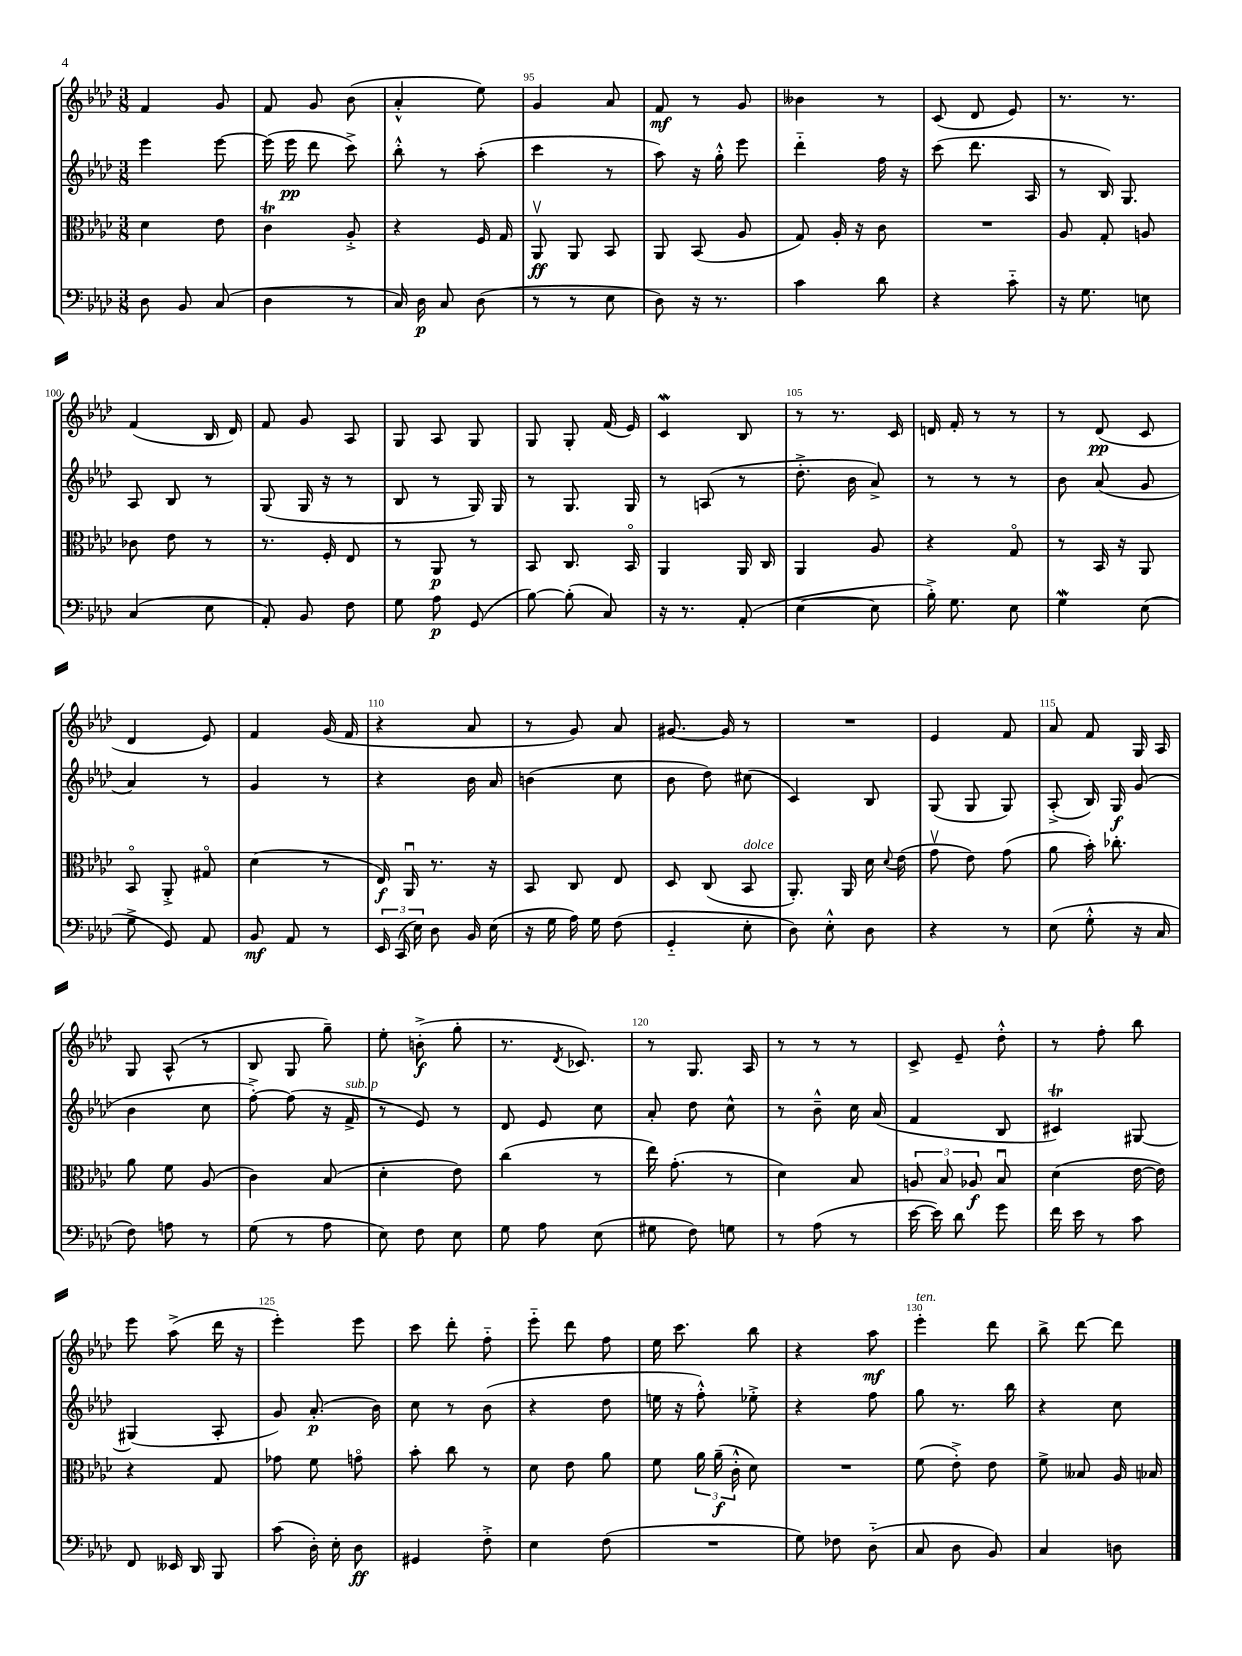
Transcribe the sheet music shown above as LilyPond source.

<<
\new StaffGroup <<
\new Staff = "s0" {
    \clef treble \key aes \major \numericTimeSignature \time 3/8
    \autoBeamOff f'4 g'8 |
    f'8 g'8 bes'8( |
    aes'4-.-^ ees''8) |
    g'4 aes'8 |
    f'8\mf r8 g'8 |
    beses'4 r8 |
    c'8( des'8 ees'8) |
    r8. r8. |
    f'4( bes16 des'16) |
    f'8 g'8 aes8 |
    g8 aes8 g8 |
    g8 g8-. f'16( ees'16) |
    c'4\mordent bes8 |
    r8 r8. c'16 |
    d'16 f'16-. r8 r8 |
    r8 des'8\pp( c'8 |
    des'4 ees'8) |
    f'4 g'16( f'16 |
    r4 aes'8 |
    r8 g'8) aes'8 |
    gis'8.~ gis'16 r8 |
    R4. |
    ees'4 f'8 |
    aes'8 f'8 g16 aes16 |
    g8 aes8-^( r8 |
    bes8 g8 g''8--) |
    ees''8-. b'8-.->\f( g''8-. |
    r8. \acciaccatura { des'8 } ces'8.) |
    r8 g8. aes16 |
    r8 r8 r8 |
    c'8-> ees'8-- des''8-.-^ |
    r8 f''8-. bes''8 |
    ees'''8 aes''8->( des'''16 r16 |
    ees'''4-.) ees'''8 |
    c'''8 des'''8-. f''8-_ |
    ees'''8-_ des'''8 f''8 |
    ees''16 c'''8. bes''8 |
    r4 aes''8\mf |
    ees'''4-.^\markup { \italic "ten." } des'''8 |
    bes''8-> des'''8~ des'''8 \bar "|." |
}
\new Staff = "s1" {
    \clef treble \key aes \major \numericTimeSignature \time 3/8
    \autoBeamOff ees'''4 ees'''8~ |
    ees'''16( ees'''16\pp des'''8 c'''8->) |
    bes''8-.-^ r8 aes''8-.( |
    c'''4 r8 |
    aes''8) r16 g''16-.-^ ees'''8 |
    des'''4-_ f''16 r16 |
    c'''8( des'''8. aes16 |
    r8 bes16) g8. |
    aes8 bes8 r8 |
    g8( g16 r16 r8 |
    bes8 r8 g16) g16 |
    r8 g8. g16 |
    r8 a8( r8 |
    des''8.-.-> bes'16 aes'8->) |
    r8 r8 r8 |
    bes'8 aes'8( g'8 |
    aes'4) r8 |
    g'4 r8 |
    r4 bes'16 aes'16 |
    b'4( c''8 |
    bes'8 des''8) cis''8( |
    c'4) bes8 |
    g8( g8 g8) |
    aes8-.->( bes16) g16\f g'8( |
    bes'4 c''8 |
    f''8~-.->) f''8( r16 f'16->^\markup { \italic "sub. p" } |
    r8 ees'8) r8 |
    des'8 ees'8 c''8 |
    aes'8-. des''8 c''8-^ |
    r8 bes'8---^ c''16 aes'16( |
    f'4 bes8 |
    cis'4\trill) gis8~ |
    gis4( aes8-. |
    g'8) aes'8.-.\p( bes'16) |
    c''8 r8 bes'8( |
    r4 des''8 |
    e''16 r16 f''8-.-^) ees''8-.-> |
    r4 f''8 |
    g''8 r8. bes''16 |
    r4 c''8 \bar "|." |
}
\new Staff = "s2" {
    \clef alto \key aes \major \numericTimeSignature \time 3/8
    \autoBeamOff des'4 ees'8 |
    c'4\trill aes8-.-> |
    r4 f16 g16 |
    aes,8\upbow\ff aes,8 bes,8 |
    aes,8 bes,8( aes8 |
    g8) aes16-. r16 c'8 |
    R4. |
    aes8 g8-. a8 |
    ces'8 ees'8 r8 |
    r8. f16-. ees8 |
    r8 aes,8\p r8 |
    bes,8 c8. bes,16\flageolet |
    aes,4 aes,16 c16 |
    aes,4 aes8 |
    r4 g8\flageolet |
    r8 bes,16 r16 aes,8 |
    bes,8\flageolet aes,8-.-> gis8\flageolet |
    des'4( r8 |
    ees16\f) aes,16\downbow r8. r16 |
    bes,8 c8 ees8 |
    des8 c8( bes,8^\markup { \italic "dolce" } |
    aes,8.-.) aes,16 des'16 \appoggiatura { des'8 } ees'16( |
    g'8\upbow ees'8) g'8( |
    aes'8 bes'16-.) ces''8.-. |
    aes'8 f'8 aes8( |
    c'4) bes8( |
    des'4-. ees'8) |
    c''4( r8 |
    ees''16) g'8.-.( r8 |
    des'4) bes8 |
    \tuplet 3/2 { a8 bes8 aes8\f } bes8\downbow |
    des'4( ees'16~ ees'16) |
    r4 g8 |
    ges'8 f'8 g'8\flageolet |
    bes'8-. c''8 r8 |
    des'8 ees'8 aes'8 |
    f'8 \tuplet 3/2 { aes'16 aes'16--\f( c'16-.-^ } des'8) |
    R4. |
    f'8( ees'8-.->) ees'8 |
    f'8-> beses8 aes16 bes16 \bar "|." |
}
\new Staff = "s3" {
    \clef bass \key aes \major \numericTimeSignature \time 3/8
    \autoBeamOff des8 bes,8 c8( |
    des4 r8 |
    c16) des16\p c8 des8( |
    r8 r8 ees8 |
    des8) r16 r8. |
    c'4 des'8 |
    r4 c'8-_ |
    r16 g8. e8 |
    c4( ees8 |
    aes,8-.) bes,8 f8 |
    g8 aes8\p g,8( |
    bes8~) bes8-.( c8) |
    r16 r8. aes,8-.( |
    ees4~ ees8 |
    bes16-.->) g8. ees8 |
    g4\mordent ees8( |
    g8-> g,8) aes,8 |
    bes,8\mf aes,8 r8 |
    \tuplet 3/2 { ees,16 c,16( ees16) } des8 bes,16 ees16( |
    r16 g16 aes16) g16 f8( |
    g,4-_ ees8-. |
    des8) ees8-.-^ des8 |
    r4 r8 |
    ees8( g8-.-^ r16 c16 |
    f8) a8 r8 |
    g8( r8 aes8 |
    ees8) f8 ees8 |
    g8 aes8 ees8( |
    gis8 f8) g8 |
    r8 aes8( r8 |
    ees'16~ ees'16) des'8 g'8 |
    f'16 ees'16 r8 c'8 |
    f,8 eeses,16 des,16 bes,,8 |
    c'8( des16-.) ees16-. des8\ff |
    gis,4 f8-.-> |
    ees4 f8( |
    R4. |
    g8) fes8 des8-_( |
    c8 des8 bes,8) |
    c4 d8 \bar "|." |
}
>>
>>
\layout { \context { \Score currentBarNumber = #92 \override BarNumber.break-visibility = ##(#f #t #t) barNumberVisibility = #(every-nth-bar-number-visible 5) } }
